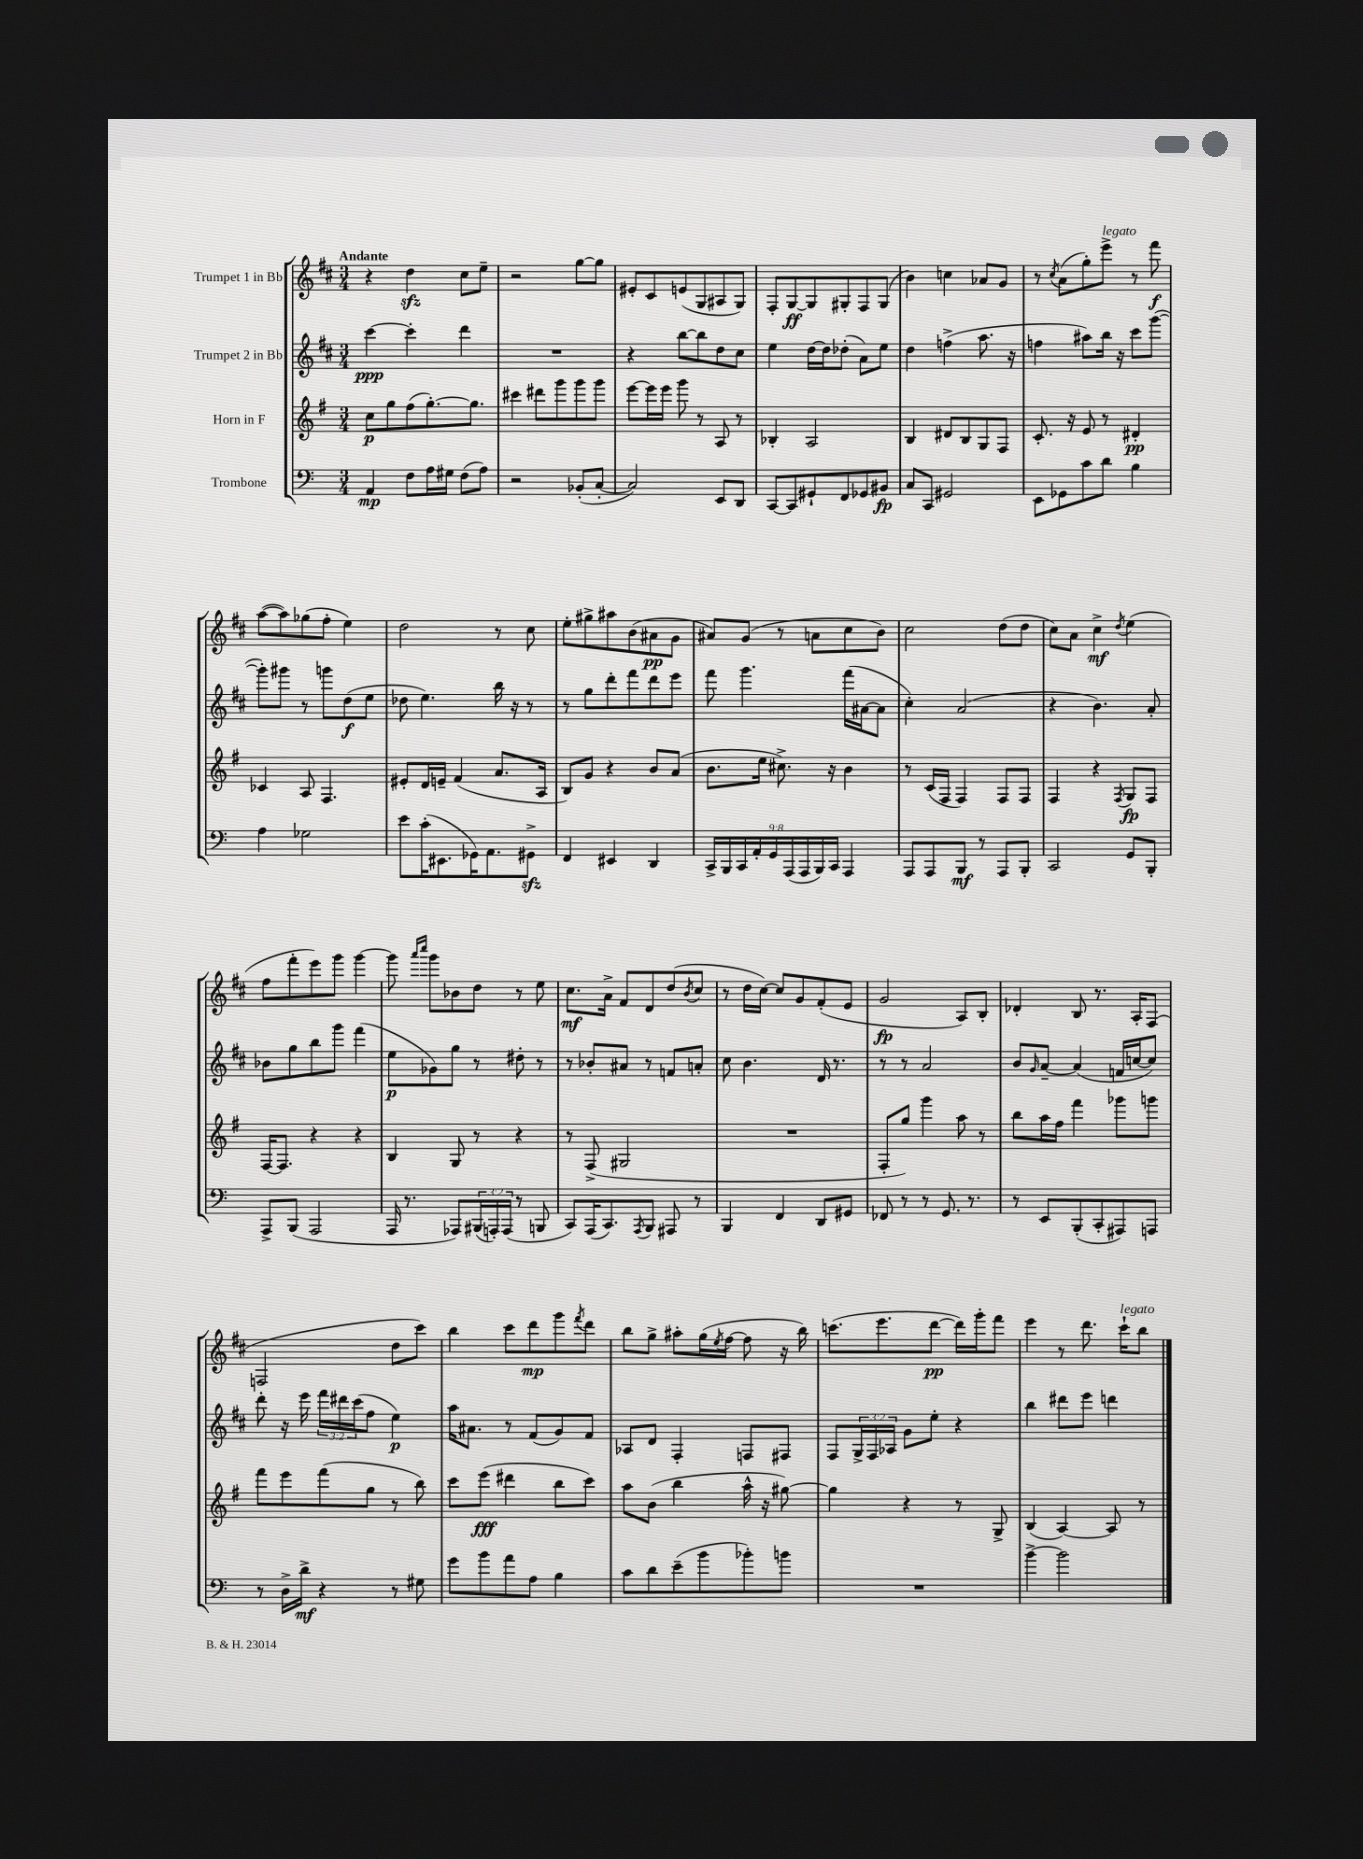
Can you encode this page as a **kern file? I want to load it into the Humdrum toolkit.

**kern	**kern	**kern	**kern
*staff4	*staff3	*staff2	*staff1
*clefF4	*clefG2	*clefG2	*clefG2
*k[]	*k[f#]	*k[f#c#]	*k[f#c#]
*M3/4	*M3/4	*M3/4	*M3/4
4AA	8cc	[4ccc#	4r
.	8gg	.	.
8F	(8ff#	4ccc#']	4dd
16A	[8.gg')	.	.
16G#	.	.	.
(8F	.	4ddd	8cc#
.	8.gg]	.	.
8A)	.	.	8ee~
=	=	=	=
2r	4ccc#	2.r	2r
.	8ddd#	.	.
.	8ggg	.	.
(8BB-'	8ggg	.	[8gg
[8C'	8ggg	.	8gg]
=	=	=	=
2C])	[8eee	4r	8e#'
.	16eee]	.	8c#
.	16eee	.	.
.	8ggg	[8bb	(8e
.	8r	8bb]	8G
8EE	8A	8dd	8A#
8DD	8r	8cc#	8G)
=	=	=	=
[8CC	4B-'	4ee	8F#'
8CC]	.	.	[8G
8GG#`	2A	[16dd	8G]
.	.	16dd]	.
8FF	.	(8dd-'	8G#'
8GG-	.	8a)	8F#
8BB#	.	8ee	(8G#
=	=	=	=
8C	4B	4dd	4b)
8CC	.	.	.
2GG#	8d#	(4ff^	4cc
.	8B	.	.
.	8G	8.aa	8a-
.	8F#	.	8g
.	.	16r	.
=	=	=	=
8EE	8.c'	4ff	8r
.	.	.	8qcc#
8GG-	.	.	(8a
.	16r	.	.
8c	8e	8aa#)	8gg')
8d	8r	16bb	8eee^
.	.	16r	.
4B	4d#'	8ccc#	8r
.	.	([8ggg	8fff#
=	=	=	=
4A	4c-	8ggg'])	([8aa
.	.	8ggg#	8aa])
2G-	8A	8r	(8gg-
.	4.F#	8ggg	8ff#'
.	.	(8dd	4ee)
.	.	8ee	.
=	=	=	=
8e	8e#'	8dd-	2dd
(16c'	16d	4.ee)	.
8.EE#	16e~	.	.
.	(4f#	.	.
16GG-)	.	.	.
8.AA	.	.	.
.	8.a	16bb	8r
.	.	16r	.
8GG#^	.	8r	8cc#
.	16A	.	.
=	=	=	=
4FF	8B)	8r	8ee'
.	8g	8gg	8gg#^
4EE#	4r	8ddd'	8aa#
.	.	8fff#	(8b
4DD	8b	8ddd	8a#
.	(8a	8eee	8g
=	=	=	=
18CC^	8.b	8fff#	8a#)
18BBB	.	.	.
18CC	.	.	.
.	.	4.ggg	(8g
18AA'	.	.	.
.	16ee	.	.
18GG	.	.	.
.	8.cc#^)	.	8r
(18AAA	.	.	.
18AAA	.	.	.
.	.	.	8a
18BBB)	.	.	.
.	16r	.	.
18CC	.	.	.
4AAA	4b	(16fff#	8cc#
.	.	[16a#	.
.	.	8a#]	8b)
=	=	=	=
8AAA	8r	4cc#')	2cc#
8AAA	(16c	.	.
.	16F#	.	.
8BBB	4F#)	(2a	.
8r	.	.	.
8AAA	8F#	.	(8dd
8BBB'	8F#	.	8dd
=	=	=	=
2CC	4F#	4r	8cc#)
.	.	.	8a
.	4r	4.b)	4cc#^
.	8qF#	.	8qdd
8GG	8G	.	(4ee
8BBB'	8F#	8a'	.
=	=	=	=
8AAA^	[16F#	8b-	8ff#
.	8.F#]	.	.
(8BBB	.	8gg	8fff#'
2AAA	4r	8bb	8eee)
.	.	8ggg	8ggg
.	4r	(4fff#	[4ggg
=	=	=	=
16AAA	4B	8ee	8ggg]
8.r	.	.	.
.	.	.	16qqaaa
.	.	.	16qqcccc#
.	.	8g-)	8ggg
8AAA-)	8G	8gg	8b-
(24BBB#	8r	8r	8dd
24AAA')	.	.	.
(24AAA	.	.	.
8r	4r	8dd#'	8r
8BBB	.	8r	8ee
=	=	=	=
8CC)	8r	8r	8.cc#
(16AAA	(8F#^	8b-'	.
8.CC)	.	.	16a^
.	2G#	8a#	8f#
8qAAA	.	.	.
8BBB	.	8r	8d
8AAA#	.	8f	(8dd
.	.	.	8qb
8r	.	8a'	8cc#
=	=	=	=
4BBB	2.r	8cc#	8r
.	.	4.b	16dd
.	.	.	[16cc#)
4FF	.	.	8cc#]
.	.	.	8g
8DD	.	16d	(8f#'
.	.	8.r	.
8GG#	.	.	8e
=	=	=	=
8FF-	8F#'	8r	2g
8r	8gg)	8r	.
8r	4ggg	2a	.
8.GG	.	.	.
.	8aa	.	8A)
8.r	.	.	.
.	8r	.	8B'
=	=	=	=
8r	8bb	8b	4d-'
.	.	16qqg	.
8EE	16aa	[8a~	.
.	16ff#	.	.
(8BBB'	4fff#	(4a]	8B
8CC'	.	.	8.r
8AAA#)	8ggg-	16f	.
.	.	[16cc	16A'
8AAA	8ggg	8cc])	(8F#
=	=	=	=
8r	8fff#	8ddd'	2F
16D^	8eee	16r	.
16d^	.	16eee	.
4r	(8fff#	24fff#	.
.	.	24ddd#	.
.	.	(24ccc#	.
.	8gg	8ff#	.
8r	8r	4ee)	8dd
8G#	8bb)	.	8ccc#)
=	=	=	=
8g	8ccc	16aa	4bb
.	.	8.a#	.
8b	(8eee	.	.
8a	4ddd#	8r	8ccc#
8A	.	(8f#	8ddd
4B	8bb	8g)	8ggg
.	.	.	8qfff#
.	8ccc)	8f#	8ddd
=	=	=	=
8c	8aa	8A-	8bb
8d	(8b	8d	8gg^
(8e~	4bb	4F#'	8aa#'
8b	.	.	(16gg
.	.	.	8qee
.	.	.	[16ff#
8b-')	16aa^^	8F	8ff#]
.	16r	.	.
8b	[8gg#)	8F#	16r
.	.	.	16bb)
=	=	=	=
2.r	4gg#]	8F#	(8.ccc
.	.	24G^	.
.	.	24F#	.
.	.	.	8.eee
.	.	24A-	.
.	4r	8g	.
.	.	8ee'	[8ddd
.	8r	4r	16ddd])
.	.	.	16ggg'
.	8G^	.	8fff#
=	=	=	=
[4b^	(4B	4bb	4eee
2b]	[4A)	8ddd#	8r
.	.	8eee	8.ddd
.	8A]	4ddd	.
.	.	.	16ccc#`
.	8r	.	8bb
==	==	==	==
*-	*-	*-	*-
